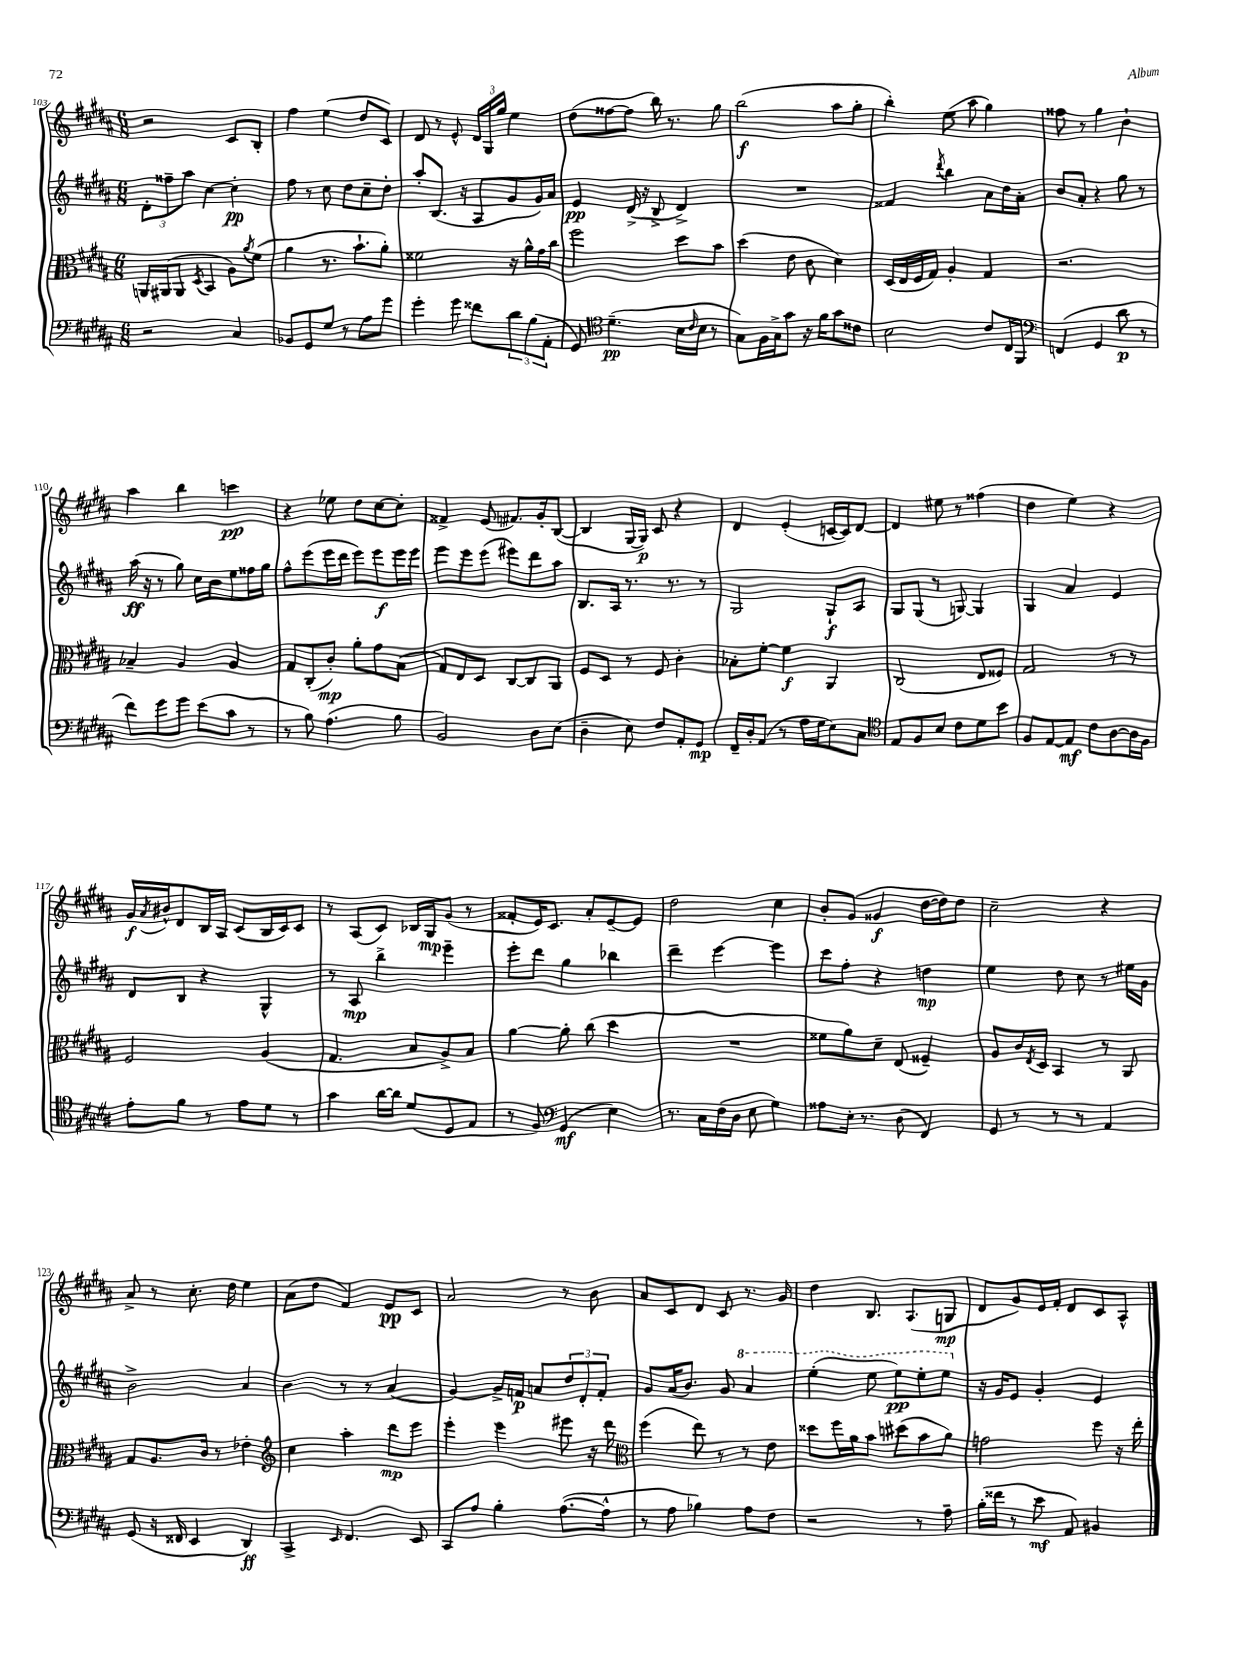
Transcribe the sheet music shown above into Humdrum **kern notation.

**kern	**kern	**kern	**kern
*staff4	*staff3	*staff2	*staff1
*clefF4	*clefC3	*clefG2	*clefG2
*k[f#c#g#d#a#]	*k[f#c#g#d#a#]	*k[f#c#g#d#a#]	*k[f#c#g#d#a#]
*M6/8	*M6/8	*M6/8	*M6/8
2r	16AA	12d#'	2r
.	(16AA#	.	.
.	.	12ff##~	.
.	8AA#	.	.
.	.	12aa#	.
.	8qD#	.	.
.	4BB	[4cc#	.
4C#	8A#)	4cc#']	8c#
.	8qa#	.	.
.	(8f#	.	8B'
=	=	=	=
8BB-	4a#	8ff#	4ff#
8GG#	.	8r	.
8G#	8.r	8cc#	(4ee
8r	.	8dd#	.
.	8.b`	.	.
8A#	.	8cc#~	8dd#
8g#	8a#')	8dd#'	8c#)
=	=	=	=
4g#'	2f##	8aa#'	8d#
.	.	(8.B	8r
8g#	.	.	8e^^
.	.	16r	.
8f##	.	8A#	24d#
.	.	.	24G#
.	.	.	24gg#
12d#	16r	8g#	4ee
.	16a#^^	.	.
(12B	.	.	.
.	16g#	16g#)	.
12AA#'	.	.	.
.	16cc#	16a#	.
=	=	=	=
8GG#)	2ff#	4e	(8dd#
*clefC4	*	*	*
(4.d#~	.	.	[8ff##
.	.	(16d#^	8ff##]
.	.	16r	.
.	.	8B^	16bb)
.	.	.	8.r
16B	8dd#	4d#^)	.
16qqc#	.	.	.
16B	.	.	.
8r	8b	.	8gg#
=	=	=	=
8G#)	(4dd#	2.r	(2bb
16F#	.	.	.
16G#^	.	.	.
8g#	8e	.	.
16r	8c#	.	.
16f#	.	.	.
8g#	4d#)	.	8aa#
8c##	.	.	8gg#'
=	=	=	=
2B	(16D#	4f##	4bb')
.	16E	.	.
.	16F#	.	.
.	16G#)	.	.
.	.	8qddd#	.
.	4A#'	4bb	(8ee
.	.	.	8aa#
8c#	4G#	8a#	4gg#)
16C#	.	16dd#	.
16FF#	.	16a#'	.
=	=	=	=
*clefF4	*	*	*
(4FF	2.r	8b	8ff##
.	.	8a#'	8r
4GG#	.	4r	4gg#
8d#	.	8gg#	4b`
8r	.	8r	.
=	=	=	=
8f#)	4B-~	(16aa#	4aa#
.	.	16r	.
8g#	.	8r	.
8g#	4A#	8gg#)	4bb
(8e	.	16cc#	.
.	.	16b	.
8c#	4A#	8ee	4ccc
8r	.	16ff##	.
.	.	16gg#	.
=	=	=	=
8r	8G#	8ff#^^	4r
8B)	(8C#'	(8eee	.
(4.A#	8c#')	16eee	8ee-
.	.	16ddd#	.
.	8a#'	8eee)	8dd#
.	8g#	8eee	[8cc#
8B	(8B	16eee	8cc#']
.	.	16eee	.
=	=	=	=
2BB)	8G#)	8eee	4f##^
.	8E	8eee	.
.	8D#	(8eee	(8e
.	[8C#	8eee#)	8.f#)
8D#	8C#]	8ddd#	.
.	.	.	16g#'
(8E	8AA#	8aa#	([8B
=	=	=	=
4D#~	8F#	8.B	4B]
.	8D#	.	.
.	.	16A#	.
8E)	8r	8.r	[16G#
.	.	.	16G#])
8F#	8F#	.	8c#
.	.	8.r	.
8AA#'	4c#'	.	4r
8GG#	.	8r	.
=	=	=	=
16FF#~	8B-'	2G#	4d#
16D#'	.	.	.
(8AA#	[8f#'	.	.
8r	4f#]	.	(4e'
16A#	.	.	.
16G#	.	.	.
8E)	4AA#	8G#`	[16c
.	.	.	16c])
8C#	.	8A#	[8d#
=	=	=	=
*clefC4	*	*	*
8E	(2C#	8G#	4d#]
8F#	.	(8G#	.
8B	.	8r	8ee#
8c#	.	[8G)	8r
8d#	8E	4G]	(4ff##
8b	8F##)	.	.
=	=	=	=
8F#	2G#	4G#	4dd#
[8E	.	.	.
8E]	.	4a#	4ee)
8c#	.	.	.
[8A#	8r	4e	4r
16A#]	8r	.	.
16F#	.	.	.
=	=	=	=
8e'	2F#	8d#	16g#
.	.	.	8qa#
.	.	.	16b#^^
8f#	.	8B	8d#
8r	.	4r	16B
.	.	.	16A#
8e	.	.	(8c#
8d#	(4A#	4G#^^	16B
.	.	.	16c#)
8r	.	.	8c#
=	=	=	=
4g#	4.G#	8r	8r
.	.	8A#	(8A#
[16a#	.	4bb^	8c#)
16a#]	.	.	.
(8d#	8B	.	16B-
.	.	.	16G#
8D#	8A#^)	4eee~	(8g#
8E	8B	.	8r
=	=	=	=
8r	[4a#	8eee'	8f##'
8F#)	.	8ddd#	16e)
.	.	.	8.c#
*clefF4	*	*	*
(4GG#	8a#']	4gg#	.
.	(8cc#	.	8a#'
4E)	4dd#	4bb-	[8e~
.	.	.	8e]
=	=	=	=
8.r	2.r	4ddd#~	2dd#
16C#	.	.	.
(16F#	.	[4eee	.
16D#	.	.	.
8E	.	.	.
4G#)	.	4eee]	4cc#
=	=	=	=
8A##	8f##	8ccc#	8b'
16E'	8a#)	8ff#'	(8g#
8.r	.	.	.
.	8d#~	4r	4g##
(8D#	(8E	.	.
4FF#)	4F##~)	4dd	[16dd#
.	.	.	16dd#])
.	.	.	8dd#
=	=	=	=
8GG#	8A#	4ee	2cc#~
8r	16c#	.	.
.	8qE	.	.
.	16D#	.	.
8r	4BB	8dd#	.
8r	.	8cc#	.
4AA#	8r	8r	4r
.	8AA#	16ee#	.
.	.	16g#	.
=	=	=	=
(8GG#	8G#	2b^	8a#^
16r	8.A#	.	8r
16FF##	.	.	.
4EE	.	.	8.cc#'
.	16c#	.	.
.	8r	.	.
.	.	.	16dd#
4DD#)	4e-'	4a#	4ee
=	=	=	=
*	*clefG2	*	*
4CC#^	4cc#	4b	(8a#
.	.	.	8dd#
16qqEE	.	.	.
4.FF#	4aa#'	8r	4f#)
.	.	8r	.
.	8ddd#	(4a#	8e
8EE	8eee	.	8c#
=	=	=	=
8CC#	4eee'	[4g#)	2a#
8A#	.	.	.
4B'	4eee	16g#^]	.
.	.	16f	.
.	.	8a	.
([8.A#	8eee#	12dd#	8r
.	.	12d#'	.
.	16r	.	8b
.	.	12f'	.
16A#^^]	16ddd#	.	.
=	=	=	=
*	*clefC3	*	*
8r	(4ff#	8g#	8a#
8A#	.	(16a#	8c#
.	.	8.b)	.
4B-)	8ee)	.	8d#
.	8r	8g#	8c#
8A#	8r	4aa#	8.r
8F#	8e	.	.
.	.	.	16g#
=	=	=	=
2r	8dd##	(4eee'	4dd#
.	16ff#	.	.
.	16a#	.	.
.	8b	8eee	8.B
.	(8dd#	8eee)	.
.	.	.	(8.A#
8r	8b	8eee'	.
8A#~	8a#)	8eee	8G
=	=	=	=
(16B'	2g	16r	8d#
16f##	.	16g#	.
8r	.	8e	8g#)
8e	.	4g#'	16e
.	.	.	16f#'
8AA#)	.	.	8d#
4BB#	8ff#	4e	8c#
.	16r	.	8A#^^
.	16ee'	.	.
==	==	==	==
*-	*-	*-	*-
